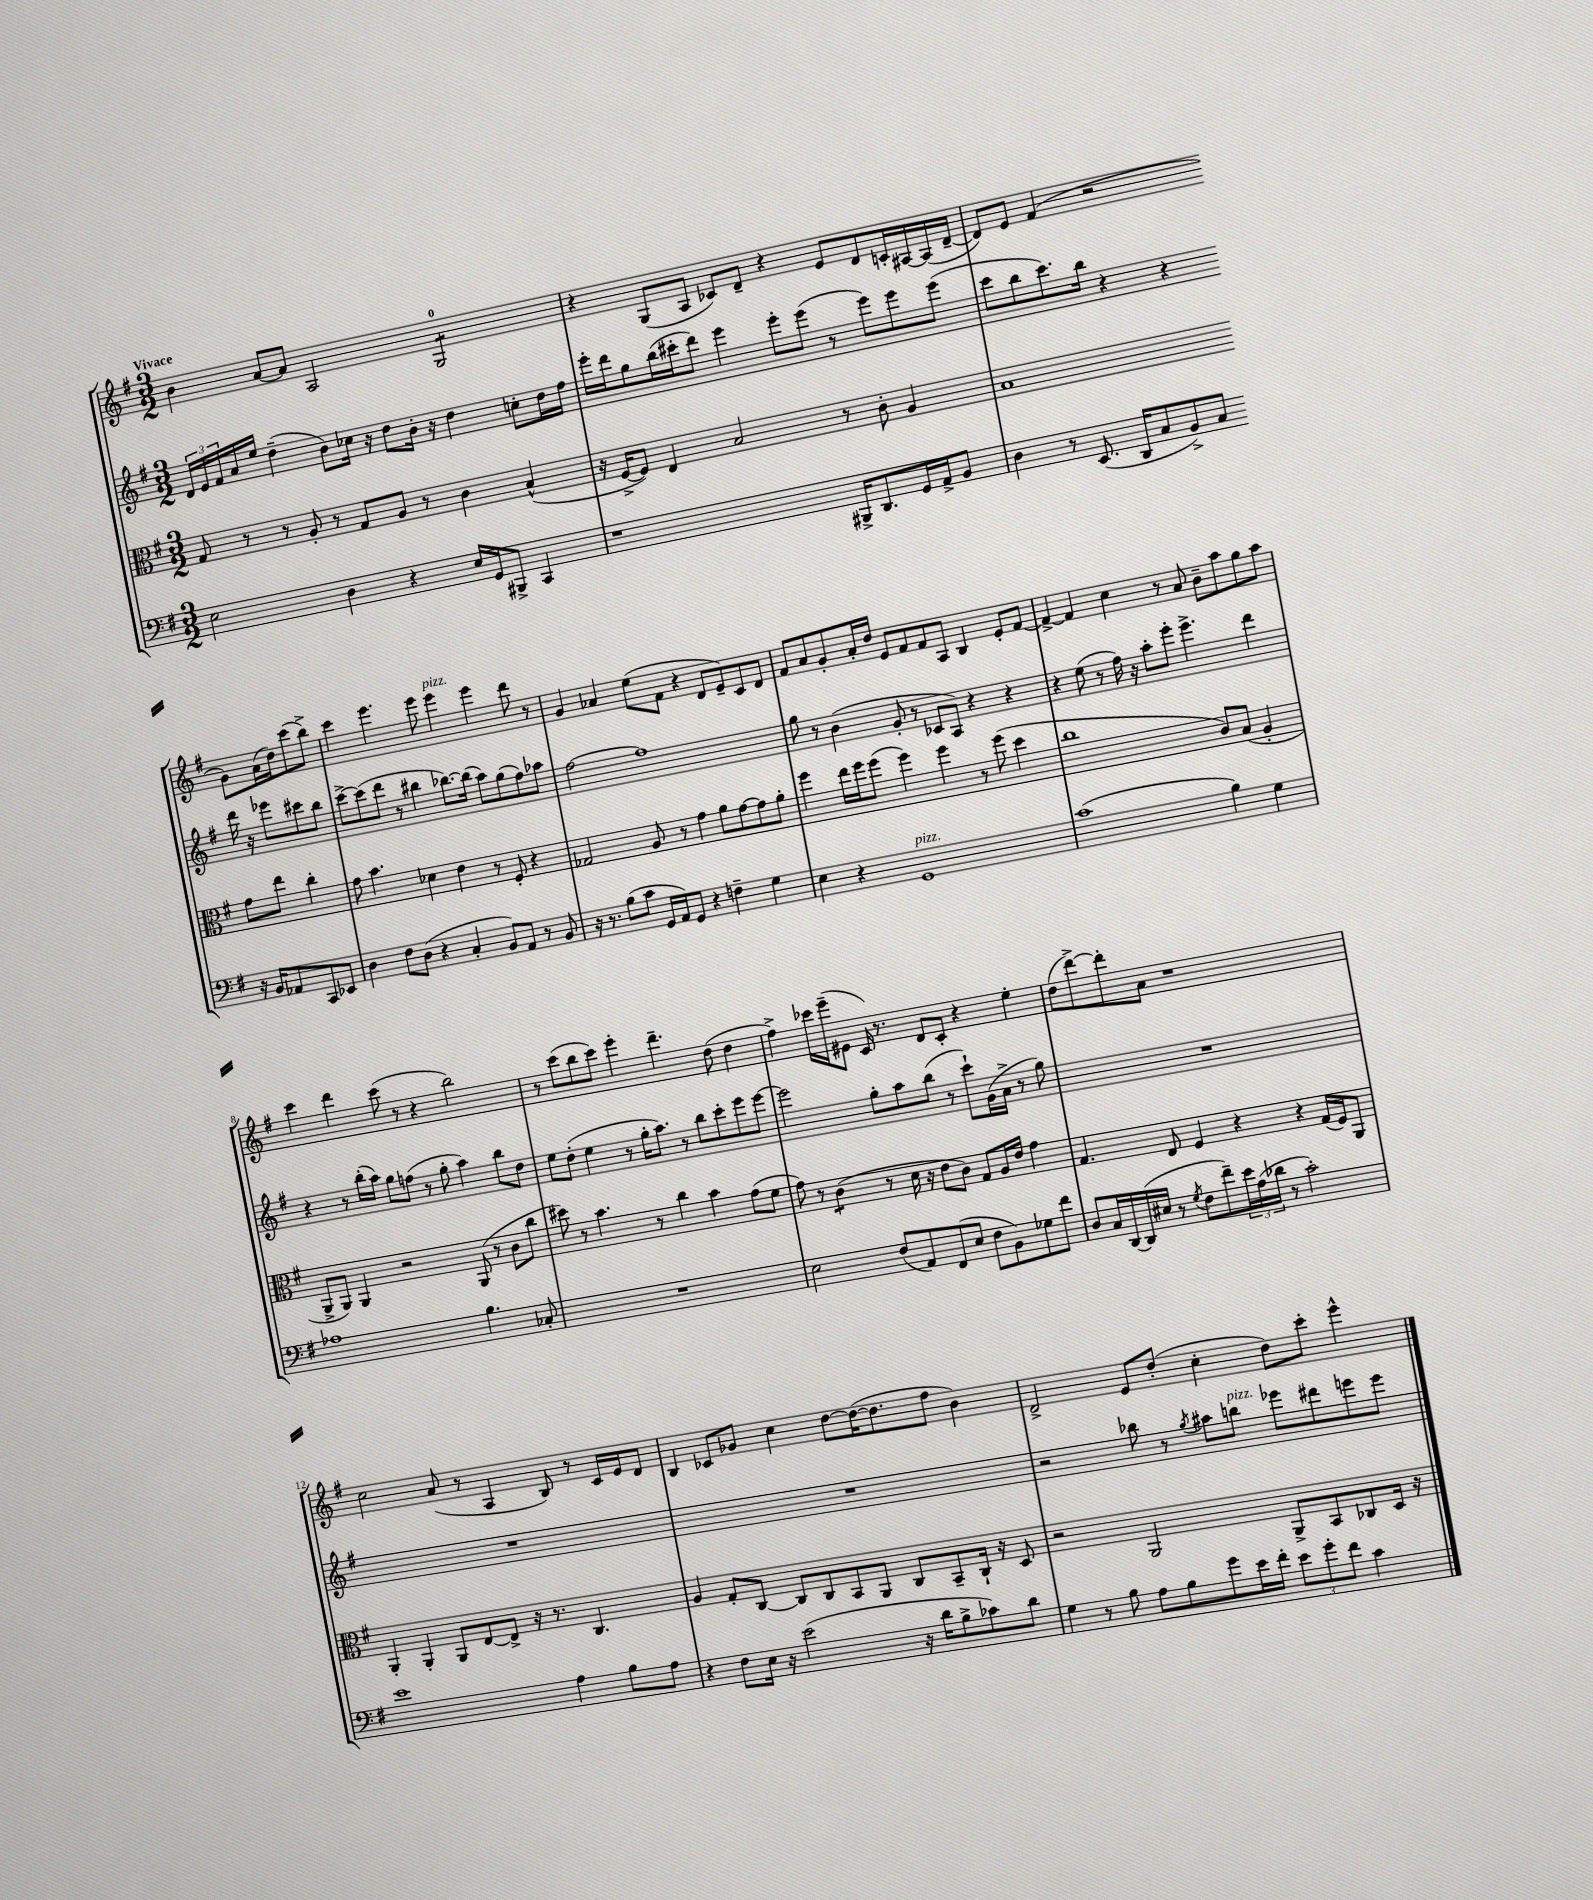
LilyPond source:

<<
\new StaffGroup <<
\new Staff = "s0" {
    \clef treble \key g \major \numericTimeSignature \time 3/2 \tempo "Vivace"
    b'4 a'8~ a'8 a2 g2:8-0 |
    r4 g8( a8 ces'8) d'8-- r4 e'8 d'8 c'16-. ais16~ ais16( d'16~-- |
    d'8) e'8 fis'4( r2 g'8) a'16( d''16) c'''8( b''8->) |
    c'''4 e'''4. e'''8 e'''4^\markup { \italic "pizz." } e'''4 d'''8 r8 |
    g'4 aes'4 e''8( fis'8 r4 d'8 e'8--) c'8 d'8 |
    fis'8 a'8 g'8-. a'16-. d''16 e'8 fis'8 fis'8 a8 b4 e'8-. fis'8~ |
    fis'4~-> fis'4 c''4 r8 a'8 b'8-- a''8 g''8 a''8 |
    c'''4 d'''4 c'''8( r8 r4 b''2) |
    r8 c'''8( b''8 c'''8) e'''4-. d'''4.-- d''8( d''4 |
    fis''4->) ces'''16 e'''16--( eis'8 c'16) r8. d'8 c'8-. r4 e''4-. |
    d''8( d'''8~->) d'''8-. a'8 r1 |
    c''2 a'8( r8 a4 b8) r8 c'16 e'16 d'8 |
    b4 ces'8 ges'8 c''4 d''8~ d''16~( d''8. fis''8 b'4) |
    d'2-> e'8 d''8-.( c''4-. d''8) c'''8-. e'''4-^ \bar "|." |
}
\new Staff = "s1" {
    \clef treble \key g \major \numericTimeSignature \time 3/2
    \tuplet 3/2 { d'16 e'16 fis'16 } a'16 e''16 d''4--( b'8) ces''16 r16 d''8 b'16-. r16 d''4 c''8-. d''16 fis''16 |
    e'''16-. d'''16 g''8 b''16( cis'''16-. d'''8) e'''4 e'''8-. e'''8( r8 e'''8) e'''8 e'''8( |
    c'''8 b''8 c'''8.) b''16 r4 r4 d'''16 r16 ees'''8 cis'''8 b''8 |
    c'''8~-> c'''8( d'''8 r8 bis''4 bes''8.~) bes''16( a''8) g''8( fis''8) aes''8 |
    fis''2~ fis''1 |
    g''8 r8 b'4( g'8-. r8 ces'8 a8) r4 r4 |
    r4 e''8( r8 fis''16) r16 a''8-. e'''8-. e'''4.-> d'''4 |
    r4 r8 b''16-.( a''16) g''8 f''8( r8 g''8-. a''4) b''8 d''8 |
    e''8 d''8-.( e''4 r8 g''16-. a''8.) r8 b''8 c'''8-. e'''8 e'''8~ |
    e'''2 g''8-. a''8 b''8( r8 c'''8-!) g'16( a'16-> r8 g''8) |
    R1. |
    R1. |
    R1. |
    r2 bes''8 r8 \acciaccatura { g''8 } ais''8 b''8^\markup { \italic "pizz." } ees'''8 dis'''8 e'''8 e'''8 \bar "|." |
}
\new Staff = "s2" {
    \clef alto \key g \major \numericTimeSignature \time 3/2
    g8 r8 r8 a8-. r8 g8 a8 r8 c'4 b4-^( |
    r16 fis16~-> fis8) e4 b2 r8 c'8-. a4 |
    b1 g'8 e''8 c''4-. |
    g'8 b'4. des'4 e'4 r8 fis8-. r4 |
    ges2 a8 r8 g'4 a'8 g'8~ g'8 a'8-. |
    fis''4 e''16 fis''16 fis''8( fis''4) fis''4 r8 fis''8( d''4 |
    c''1 c'8) b8( a4-. |
    a,8-> a,8) a,4 r2 a,8( r8 c'8 c''8 |
    dis''8) r8 b'4. r8 c''4 b'4 g'8( fis'8 |
    g'8) r8 c'4:8( r8 d'16 r16 e'8 c'8) g8 a16 e'16 g'4 |
    g4. e8 fis4 r4 r4 g16( fis16) a,8 |
    a,4-. a,4-. a,8 e8~ e8-> r16 r8. c4. |
    a4 g8-. c8~ c8 c8 b,8 a,8 c8 b,8-- c16-! r16 d8 |
    r2 a,2 a,8-> b,8 ces8 d16 r16 \bar "|." |
}
\new Staff = "s3" {
    \clef bass \key g \major \numericTimeSignature \time 3/2
    e2 d4 r4 e16 g,16 bis,,8-> c,4 |
    r1 bis,,16-> d,8. g,16 a,16-> b,8 |
    d4 r8 e,8.( d,16 c8 b,8->) c8 r16 b,16 aes,8 c,8 ees,8 |
    d4 fis8 d8( r4 c4-. b,8) a,8 r8 b,8 |
    r16 r8. b8( c'8 g,16 a,16) g,8 r4 f4-- g4 |
    e4 r4 g,1^\markup { \italic "pizz." } |
    c'1( b4) g4 |
    aes1 b4. ces8-. |
    R1. |
    e2 fis8( a,8) fis,8( e8 fis8 b,8) ges8 fis'8 |
    d8 c16 d,16~ d,16( eis16 r8 \acciaccatura { g8 } fis8 fis'8--) \tuplet 3/2 { e'16 a16( des'16 } r8 c'2-.) |
    e'1 a4 b8 a8 |
    r4 fis8 e16 r16 e'2( r16 d'16 b8-> ces'8) d'8 |
    g4 r8 b8 a8 b8 g'8 e'16 fis'16-. \tuplet 3/2 { e'8 g'8-. fis'8 } c'4 \bar "|." |
}
>>
>>
